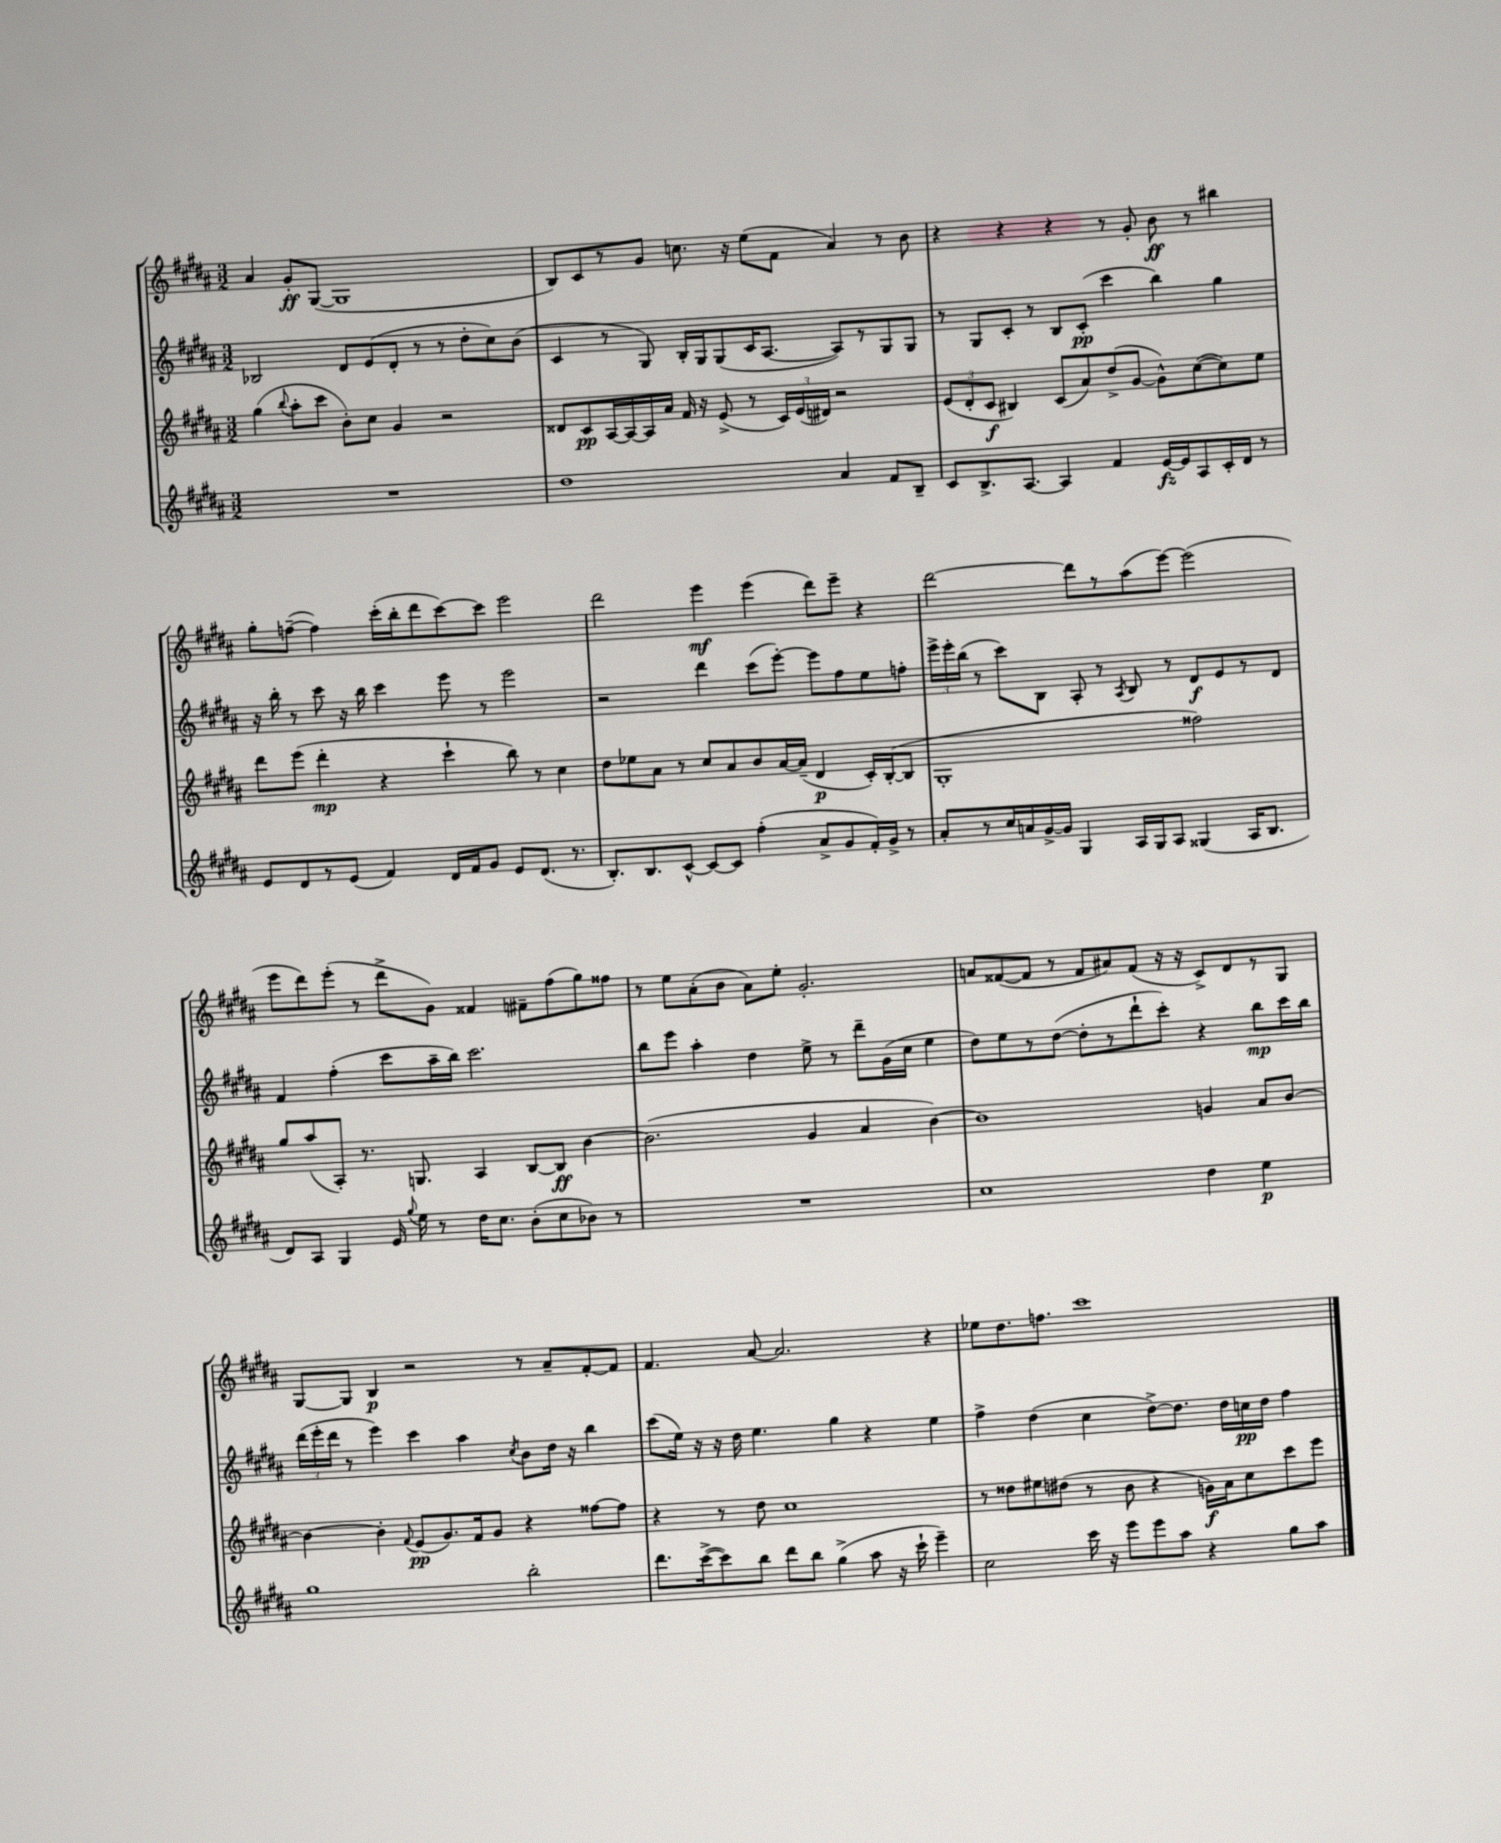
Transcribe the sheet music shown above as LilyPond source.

<<
\new StaffGroup <<
\new Staff = "s0" {
    \clef treble \key b \major \numericTimeSignature \time 3/2
    \autoBeamOff ais'4 gis'8[-.\ff gis8]~( gis1 |
    b8[) cis'8 r8 gis'8] c''8. r16 e''8[( fis'8] ais'4) r8 b'8 |
    r4 r4 r4 r8 gis'8-. b'8\ff r8 bis''4 |
    gis''8[-. f''8]~--( f''4) cis'''16[-.( b''16-. dis'''8 cis'''8~) cis'''8] e'''2 |
    dis'''2 e'''4\mf e'''4( dis'''8[) e'''8]-- r4 |
    dis'''2~ dis'''8[ r8 ais''8( e'''8]~) e'''2( |
    e'''8[ dis'''8) e'''8]-.( r8 dis'''8[-> gis'8]) fisis'4 fis'8[-- fis''8( gis''8) fisis''8] |
    r8 e''8[ ais'8-.( b'8] ais'8[) e''8]-. gis'2.-. |
    a'8[ fisis'8~( fisis'8] r8 fisis'8[ ais'8) fisis'8]( r16 r16 cis'8[->) dis'8 r8 gis8] |
    gis8[~ gis8] b4\p r2 r8 ais'8[-- fis'8~-. fis'8] |
    fis'4. ais'8~ ais'2. r4 |
    ees''8[ dis''8. f''8.] cis'''1 \bar "|." |
}
\new Staff = "s1" {
    \clef treble \key b \major \numericTimeSignature \time 3/2
    \autoBeamOff bes2 dis'8[ e'8( dis'8]-. r8 r8 dis''8[-. cis''8) b'8]( |
    cis'4 r8 gis8) b16[-. gis16 gis8( cis'16 ais8.]~ ais8[) r8 gis8 gis8] |
    r8 gis8[ cis'8]-. r8 b8[ cis'8]-.\pp( cis'''4 b''4) gis''4 |
    r16 b''16-. r8 cis'''8 r16 b''16 cis'''4 e'''8 r8 e'''2 |
    r2 dis'''4 cis'''8[( e'''8]~-.) e'''8[ fis''8 e''8 f''8]-. |
    \tuplet 3/2 { e'''16[-> e'''16-. b''16]( } r8 cis'''8[) b8] ais8-. r8 \acciaccatura { ais8 } b8 r8 dis'8[\f e'8 r8 dis'8] |
    fis'4 fis''4-.( cis'''8[ ais''16-- b''16]) cis'''2. |
    b''8[ e'''8] ais''4-. dis''4 e''8-> r8 dis'''8[-- gis'16( cis''16] e''4 |
    dis''8[) e''8 r8 dis''8]~( dis''8[-. r8 dis'''8-! cis'''8]-.) r4 b''8[\mp cis'''16 b''16] |
    \tuplet 3/2 { dis'''16[( e'''16-. dis'''16] } r8 e'''4) cis'''4 ais''4 \acciaccatura { cis''8 } b'8[ dis''16] r16 b''4 |
    cis'''8[( e''16]) r16 r16 dis''16 e''4. gis''4 r4 e''4 |
    fis''4-> dis''4( cis''4 dis''8[~->) dis''8.] dis''16[ c''16\pp dis''16] fis''4 \bar "|." |
}
\new Staff = "s2" {
    \clef treble \key b \major \numericTimeSignature \time 3/2
    \autoBeamOff gis''4( \appoggiatura { b''8 } ais''8[-. cis'''8] b'8[-.) cis''8] gis'4 r2 |
    disis'8[ cis'8\pp ais16~ ais16~ ais16 ais'16] fis'16 r16 e'8->( r8 \tuplet 3/2 { cis'16[) e'16( dis'16]) } r2 |
    \tuplet 3/2 { e'8[( dis'8-. cis'8]\f } bis4) cis'8[( ais'8) dis''8->( gis'8]~ gis'8[-^) cis''8~( cis''8) e''8] |
    dis'''8[ e'''8]( dis'''4-.\mp r4 cis'''4-! b''8) r8 cis''4 |
    dis''8[ ees''8 ais'8] r8 cis''8[ ais'8 b'8 ais'16~ ais'16]--( dis'4\p cis'16[-.) b16~-.( b8] |
    gis1-. fisis''2) |
    gis''8[ ais''8( ais8]-.) r8. g8. ais4 b8[~ b8]\ff b'4~ |
    b'2.( gis'4 ais'4 b'4~) |
    b'1 g'4 ais'8[ b'8]~ |
    b'4~ b'4-. \appoggiatura { fis'8 } e'8[\pp( gis'8.) fis'16 gis'8] r4 fisis''8[~ fisis''8] |
    r4 r8 dis''8 cis''1 |
    r8 disis''8[ eis''8 dis''8]( r8 b'8 r4 g'16[\f) ais'16 cis''8 cis'''8 e'''8] \bar "|." |
}
\new Staff = "s3" {
    \clef treble \key b \major \numericTimeSignature \time 3/2
    \autoBeamOff R1. |
    dis''1 ais'4 fis'8[ b8]-- |
    cis'8[ b8.-> ais8.]~ ais4 fis'4 e'16[~\fz e'16 ais8 cis'16-. dis'16] r8 |
    e'8[ dis'8 r8 e'8]( fis'4) dis'16[ fis'16 gis'8] e'8[ dis'8.]( r8. |
    b8.[-.) b8. cis'8]~-^ cis'8[~ cis'8] fis''4-.( ais'8[-> gis'8 fis'16-.) gis'16]-> r8 |
    ais'8[-. r8 cis''16 a'16 gis'16~-> gis'16] gis4 ais16[ gis16 ais8] gisis4( ais16[ b8.] |
    dis'8[) ais8] gis4 e'16 \appoggiatura { gis''8 } e''16 r8 dis''16[ cis''8.] b'8[-.( cis''8 bes'8]) r8 |
    R1. |
    cis''1 dis''4 e''4\p |
    gis''1 b''2-. |
    dis'''8.[ cis'''16~->( cis'''8) b''8] dis'''8[ b''8] gis''4->( ais''8 r16 cis'''16-! e'''4--) |
    cis''2 cis'''16 r16 e'''8[ e'''8 ais''8] r4 gis''8[ ais''8] \bar "|." |
}
>>
>>
\layout { \context { \Score \remove "Bar_number_engraver" } }
